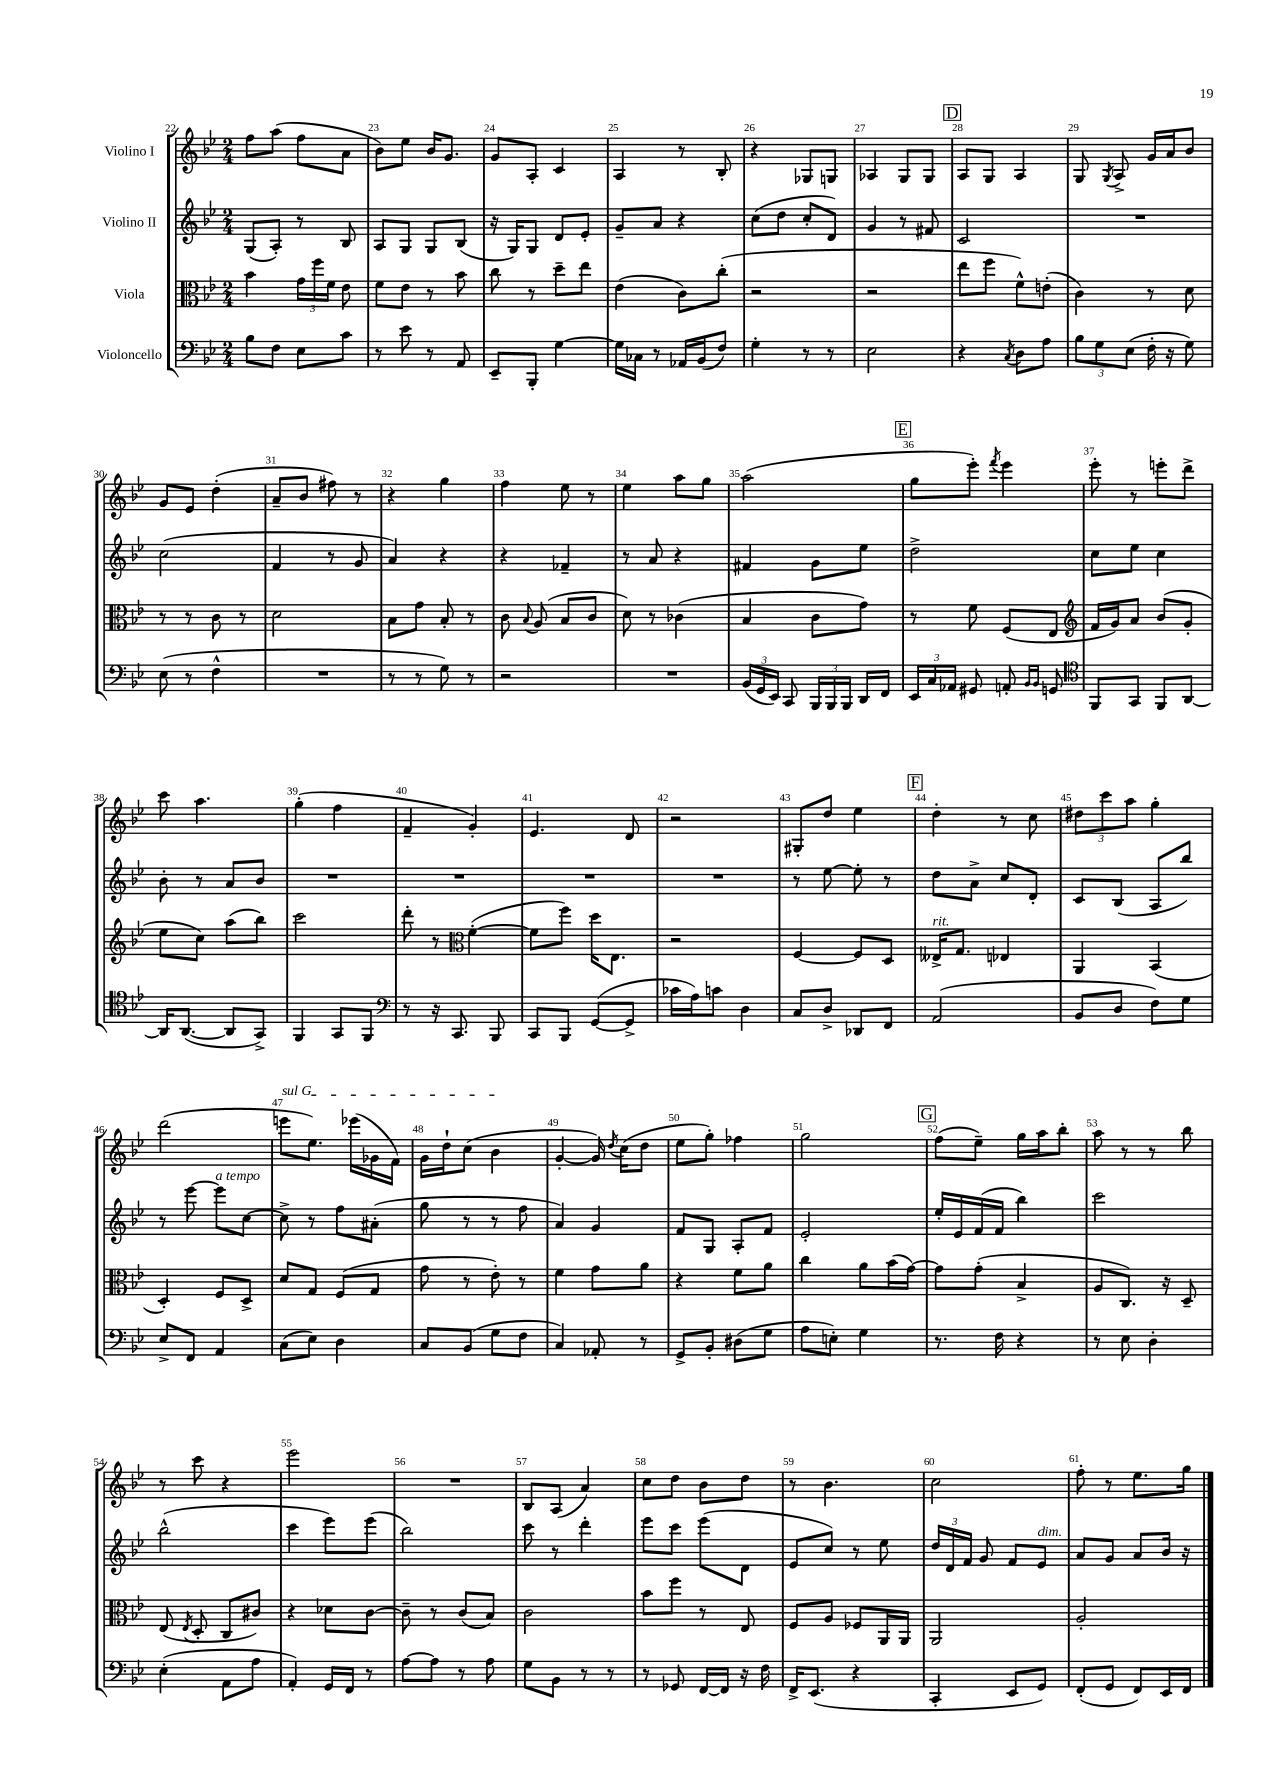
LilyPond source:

<<
\new StaffGroup <<
\new Staff = "s0" \with { instrumentName = "Violino I" } {
    \clef treble \key bes \major \numericTimeSignature \time 2/4
    \autoBeamOff f''8[ a''8]( f''8[ a'8] |
    bes'8[) ees''8] bes'16[ g'8.] |
    g'8[ a8]-. c'4 |
    a4 r8 bes8-. |
    r4 ges8[ g8] |
    aes4 g8[ g8] |
    \mark \markup { \box "D" } a8[ g8] a4 |
    g8 \acciaccatura { g8 } a8-> g'16[ a'16 bes'8] |
    g'8[ ees'8] d''4-.( |
    a'8[-- bes'8] fis''8) r8 |
    r4 g''4 |
    f''4 ees''8 r8 |
    ees''4 a''8[ g''8] |
    a''2( |
    \mark \markup { \box "E" } g''8[ ees'''8]-.) \acciaccatura { f'''8 } ees'''4 |
    ees'''8-. r8 e'''8[-. d'''8]-> |
    c'''8 a''4. |
    g''4-.( f''4 |
    f'4-- g'4-.) |
    ees'4. d'8 |
    r2 |
    gis8[-. d''8] ees''4 |
    \mark \markup { \box "F" } d''4-. r8 c''8 |
    \tuplet 3/2 { dis''8[ c'''8 a''8] } g''4-. |
    d'''2( |
    \once \override TextSpanner.bound-details.left.text = \markup { \italic "sul G" } e'''8[\startTextSpan ees''8.]) ees'''16[( ges'16 f'16]) |
    g'16[ d''16-! c''8]( bes'4\stopTextSpan |
    g'4~-. g'16) \acciaccatura { d''8 } c''16[( d''8] |
    ees''8[ g''8]-.) fes''4 |
    g''2 |
    \mark \markup { \box "G" } f''8[( ees''8]--) g''16[ a''16 bes''8]-. |
    a''8 r8 r8 bes''8 |
    r8 c'''8 r4 |
    ees'''2 |
    R2 |
    bes8[ a8]( a'4) |
    c''8[ d''8] bes'8[ d''8] |
    r8 bes'4. |
    c''2 |
    f''8-. r8 ees''8.[ g''16] \bar "|." |
}
\new Staff = "s1" \with { instrumentName = "Violino II" } {
    \clef treble \key bes \major \numericTimeSignature \time 2/4
    \autoBeamOff g8[( a8]-.) r8 bes8 |
    a8[ g8] g8[ bes8]( |
    r16 g16[) g8] d'8[ ees'8]-. |
    g'8[-- a'8] r4 |
    c''8[( d''8] c''8[-. d'8]) |
    g'4 r8 fis'8 |
    \mark \markup { \box "D" } c'2 |
    R2 |
    c''2( |
    f'4 r8 g'8 |
    a'4) r4 |
    r4 fes'4-- |
    r8 a'8 r4 |
    fis'4 g'8[ ees''8] |
    \mark \markup { \box "E" } d''2-> |
    c''8[ ees''8] c''4 |
    bes'8-. r8 a'8[ bes'8] |
    R2 |
    R2 |
    R2 |
    R2 |
    r8 ees''8~ ees''8-. r8 |
    \mark \markup { \box "F" } d''8[ a'8]-> c''8[ d'8]-. |
    c'8[ bes8]( a8[ bes''8]) |
    r8 ees'''8~ ees'''8[^\markup { \italic "a tempo" } c''8]~ |
    c''8-> r8 f''8[ ais'8]-.( |
    g''8 r8 r8 f''8 |
    a'4) g'4 |
    f'8[ g8] a8[-. f'8] |
    ees'2-. |
    \mark \markup { \box "G" } ees''16[-. ees'16 f'16( f'16] bes''4) |
    c'''2 |
    bes''2-^( |
    c'''4 ees'''8[) ees'''8]( |
    bes''2) |
    c'''8 r8 d'''4-. |
    ees'''8[ c'''8] ees'''8[( d'8] |
    ees'8[ c''8]) r8 ees''8 |
    \tuplet 3/2 { d''16[ d'16 f'16] } g'8 f'8[ ees'8]^\markup { \italic "dim." } |
    a'8[ g'8] a'8[ bes'16] r16 \bar "|." |
}
\new Staff = "s2" \with { instrumentName = "Viola" } {
    \clef alto \key bes \major \numericTimeSignature \time 2/4
    \autoBeamOff bes'4 \tuplet 3/2 { g'16[ f''16 f'16] } ees'8 |
    f'8[ ees'8] r8 bes'8 |
    c''8 r8 d''8[-- ees''8] |
    ees'4( c'8[) c''8]-.( |
    r2 |
    r2 |
    \mark \markup { \box "D" } ees''8[ f''8] f'8[-^) e'8]-.( |
    c'4) r8 d'8 |
    r8 r8 c'8 r8 |
    d'2 |
    bes8[ g'8] bes8-. r8 |
    c'8 \appoggiatura { bes8 } a8( bes8[ c'8] |
    d'8) r8 ces'4( |
    bes4 c'8[ g'8]) |
    \mark \markup { \box "E" } r8 f'8 f8[( ees8] |
    \clef treble f'16[ g'16) a'8] bes'8[( g'8]-. |
    ees''8[ c''8]) a''8[( bes''8]) |
    c'''2 |
    d'''8-. r8 \clef alto f'4~-.( |
    f'8[ f''8]) d''16[ ees8.] |
    r2 |
    f4~ f8[ d8] |
    \mark \markup { \box "F" } eeses16[->^\markup { \italic "rit." } g8.] ees4 |
    a,4 bes,4( |
    d4-.) f8[ d8]-> |
    d'8[ g8] f8[( g8] |
    g'8 r8 ees'8-.) r8 |
    f'4 g'8[ a'8] |
    r4 f'8[ a'8] |
    c''4 a'8[ bes'16( g'16]~) |
    \mark \markup { \box "G" } g'8[ g'8]-.( bes4-> |
    a8[ c8.]) r16 d8-- |
    ees8( \acciaccatura { ees8 } d8-. c8[ cis'8]) |
    r4 des'8[ c'8]~ |
    c'8-- r8 c'8[( bes8]) |
    c'2 |
    bes'8[ f''8] r8 ees8 |
    f8[ a8] fes8[ a,16 a,16] |
    a,2 |
    a2-. \bar "|." |
}
\new Staff = "s3" \with { instrumentName = "Violoncello" } {
    \clef bass \key bes \major \numericTimeSignature \time 2/4
    \autoBeamOff bes8[ f8] ees8[ c'8] |
    r8 ees'8 r8 a,8 |
    ees,8[-- bes,,8]-. g4~ |
    g16[ ces16] r8 aes,16[ bes,16( f8]) |
    g4-. r8 r8 |
    ees2 |
    \mark \markup { \box "D" } r4 \acciaccatura { c8 } d8[ a8] |
    \tuplet 3/2 { bes8[ g8 ees8]( } f16-. r16 g8) |
    ees8( r8 f4-^ |
    R2 |
    r8 r8 g8) r8 |
    r2 |
    R2 |
    \tuplet 3/2 { bes,16[( g,16 ees,16]) } c,8 \tuplet 3/2 { bes,,16[ bes,,16 bes,,16] } d,16[ f,16] |
    \mark \markup { \box "E" } \tuplet 3/2 { ees,16[ c16 aes,16] } gis,8 a,8-. \grace { bes,16[ bes,16] } g,8 |
    \clef tenor f,8[ g,8] f,8[ a,8]~ |
    a,16[ a,8.]~( a,8[ g,8]->) |
    f,4 g,8[ f,8] |
    \clef bass r8 r16 c,8. bes,,8 |
    c,8[ bes,,8] g,8[~( g,8]-> |
    ces'16[ a16) c'8] d4 |
    c8[ d8]-> des,8[ f,8] |
    \mark \markup { \box "F" } a,2( |
    bes,8[ d8] f8[) g8] |
    ees8[-> f,8] a,4 |
    c8[( ees8]) d4 |
    c8[ bes,8]( g8[ f8] |
    c4) aes,8-. r8 |
    g,8[-> bes,8]-. dis8[( g8] |
    a8[ e8]-.) g4 |
    \mark \markup { \box "G" } r8. f16 r4 |
    r8 ees8 d4-. |
    ees4-.( a,8[ a8] |
    a,4-.) g,16[ f,16] r8 |
    a8[~ a8] r8 a8 |
    g8[ bes,8] r8 r8 |
    r8 ges,8 f,16[~ f,16] r16 f16 |
    f,16[-> ees,8.]( r4 |
    c,4-. ees,8[ g,8]) |
    f,8[-.( g,8] f,8[) ees,16 f,16] \bar "|." |
}
>>
>>
\layout { \context { \Score currentBarNumber = #22 \override BarNumber.break-visibility = ##(#f #t #t) barNumberVisibility = #all-bar-numbers-visible } }
